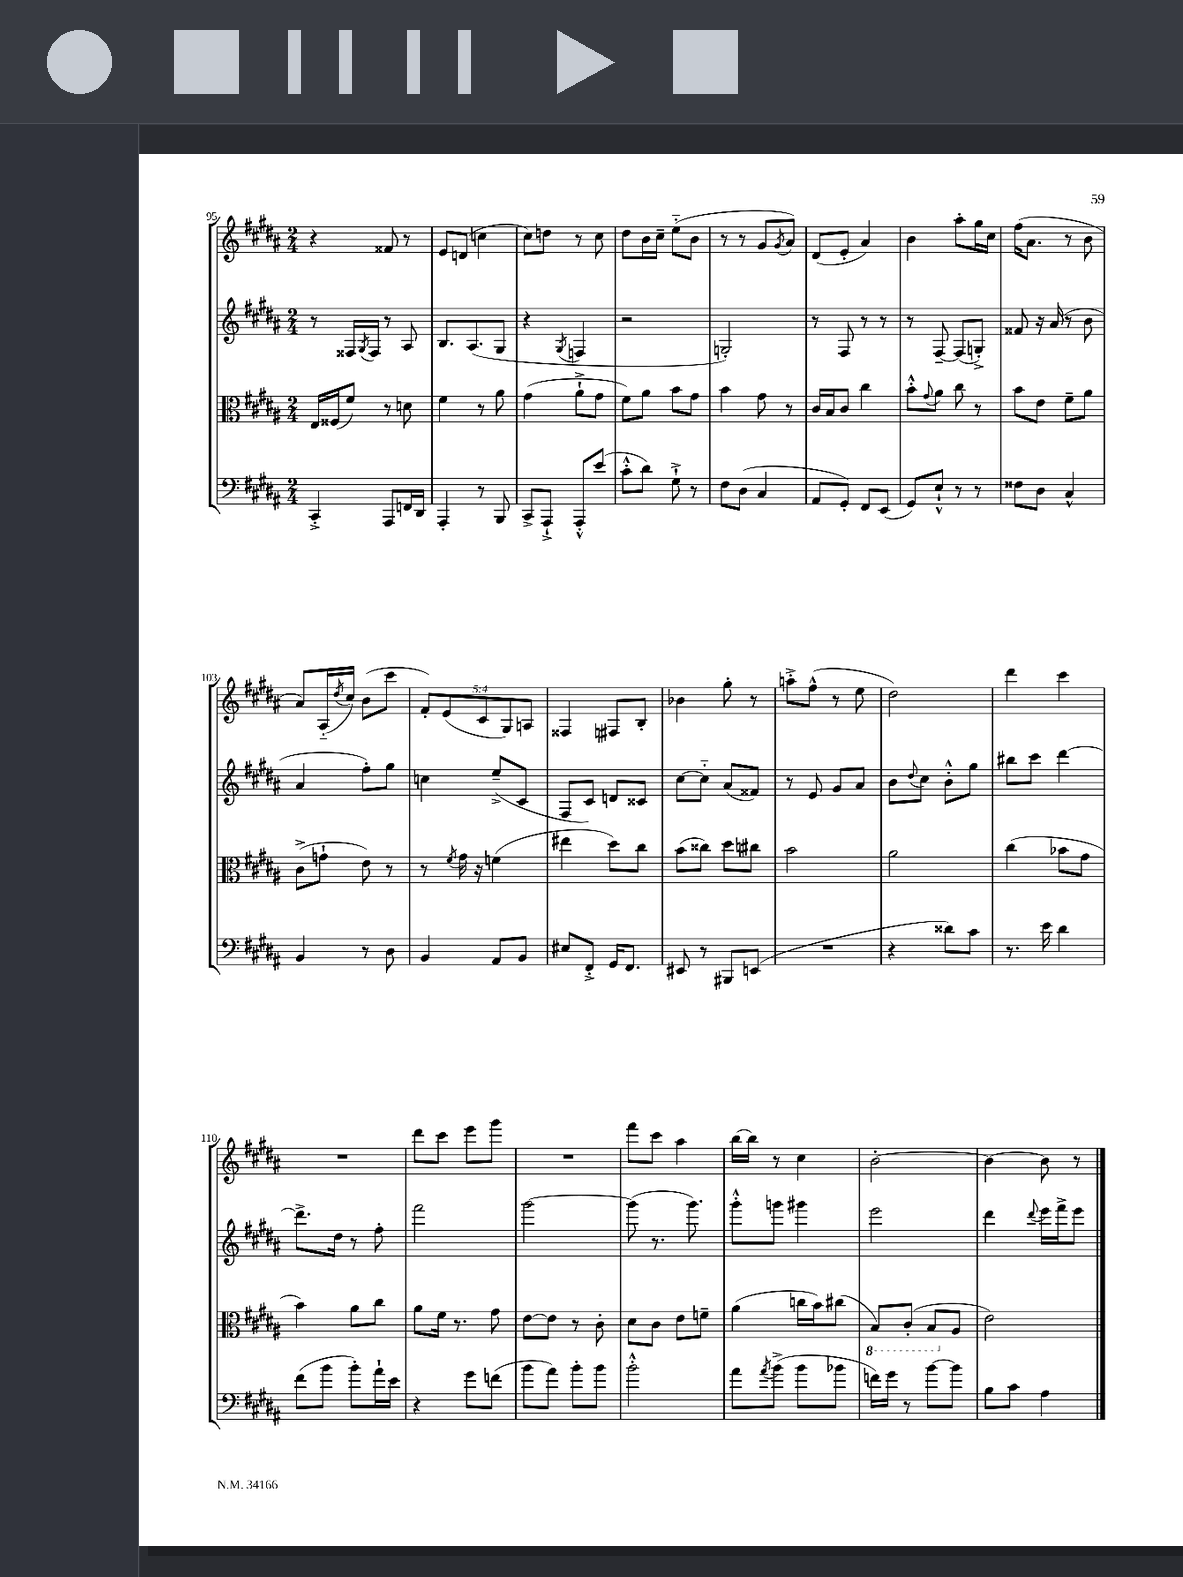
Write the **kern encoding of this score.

**kern	**kern	**kern	**kern
*staff4	*staff3	*staff2	*staff1
*clefF4	*clefC3	*clefG2	*clefG2
*k[f#c#g#d#a#]	*k[f#c#g#d#a#]	*k[f#c#g#d#a#]	*k[f#c#g#d#a#]
*M2/4	*M2/4	*M2/4	*M2/4
4CC#'^/	16E/LL	8r	4r
.	(16F##/J	.	.
.	8f#/J)	16F##/LL	.
.	.	8qG#/	.
.	.	16F##/JJ	.
8AAA#/L	8r	8r	8f##/
16FF/L	8d\	8A#/	8r
16DD#/JJ	.	.	.
=	=	=	=
4AAA#'/	4f#\	8.B/L	8e/L
.	.	.	(8d/J
.	.	(8.A#/	.
8r	8r	.	4cc\
8BBB/	8a#\	8G#/J	.
=	=	=	=
8CC#^/L	(4g#\	4r	8cc#\L)
8AAA#`^/J	.	.	8dd\J
.	.	8qG#/	.
8AAA#'^^/L	8a#`^\L	4F/	8r
(8e/J	8g#\J	.	8cc#\
=	=	=	=
8c#'^^\L	8f#\L)	2r	8dd#\L
8d#\J)	8a#\J	.	16b\L
.	.	.	16cc#~\JJ
8G#`^\	8b\L	.	(8ee'~\L
8r	8g#\J	.	8b\J
=	=	=	=
8F#\L	4b\	2G'/)	8r
(8D#\J	.	.	8r
4C#/	8g#\	.	8g#/L
.	.	.	8qg#/
.	8r	.	8a#/J)
=	=	=	=
8AA#/L	16c#/LL	8r	(8d#/L
.	16B/J	.	.
8GG#'/J)	8c#/J	8F#/	8e'/J
8FF#/L	4cc#\	8r	4a#/)
(8EE/J	.	8r	.
=	=	=	=
8GG#/L)	8b'^^\L	8r	4b\
.	8qqg#/	.	.
8E`^^/J	8a#\J	[8F#~/	.
8r	8cc#\	(8F#/]L	8aa#'\L
8r	8r	8G'^/J)	16gg#\L
.	.	.	16cc#\JJ
=	=	=	=
8F##\L	8b\L	8f##/	(16ff#\LK
.	.	.	8.a#\J
8D#\J	8e\J	16r	.
.	.	(16a#/	.
4C#^^/	8f#~\L	8r	8r
.	8a#\J	8b\	8b\
=	=	=	=
4BB/	(8c#^\L	4a#/	8a#/L)
.	8g`\J	.	(16A#'~/L
.	.	.	8qdd#/
.	.	.	16cc#/JJ)
8r	8e\)	8ff#'\L)	(8b\L
8D#\	8r	8gg#\J	8ccc#\J
=	=	=	=
4BB/	8r	4cc\	10f#'/L)
.	.	.	(10e/
.	8qf#/	.	.
.	16g#\	.	.
.	16r	.	.
.	.	.	10c#/
8AA#/L	(4f\	(8ee~^/L	.
.	.	.	10G#/)
8BB/J	.	8c#/J	.
.	.	.	10A/J
=	=	=	=
8E#/L	4ee#\	8F#/L	4F##/
8FF#'^/J	.	8c#/J)	.
16GG#/LK	8dd#\L)	8d/L	8F#/L
8.FF#/J	.	.	.
.	8cc#\J	8c##/J	8B'/J
=	=	=	=
8EE#/	(8b\L	[8cc#\L	4b-\
8r	8cc##\J)	8cc#'~\]J	.
8BBB#/L	8dd#\L	(8a#/L	8gg#'\
(8EE/J	8cc#\J	8f##/J)	8r
=	=	=	=
2r	2b\	8r	8aa'^\L
.	.	8e/	(8ff#^^\J
.	.	8g#/L	8r
.	.	8a#/J	8ee\
=	=	=	=
4r	2a#\	8b\L	2dd#\)
.	.	8qqdd#/	.
.	.	8cc#\J	.
8d##\L)	.	8b'^^\L	.
8c#\J	.	8gg#\J	.
=	=	=	=
8.r	(4cc#\	8bb#\L	4ddd#\
.	.	8ccc#\J	.
16e\	.	.	.
4d#\	8b-\L	[4ddd#\	4ccc#\
.	8g#\J	.	.
=	=	=	=
(8f#\L	4b\)	8.ddd#^\]L	2r
8b\J	.	.	.
.	.	16dd#\Jk	.
8b'\L)	8a#\L	8r	.
16a#`\L	8cc#\J	8ff#'\	.
16e\JJ	.	.	.
=	=	=	=
4r	8a#\L	2fff#\	8ddd#\L
.	16f#\Jk	.	8ccc#\J
.	8.r	.	.
8g#\L	.	.	8eee\L
(8f\J	8g#\	.	8ggg#\J
=	=	=	=
8b\L	[8e\L	[2ggg#\	2r
8a#\J)	8e\]J	.	.
8b'\L	8r	.	.
8b\J	8c#'\	.	.
=	=	=	=
2b'^^\	8d#\L	(8ggg#\]	8fff#\L
.	8c#\J	8.r	8ccc#\J
.	8e\L	.	4aa#\
.	.	8.ggg#\)	.
.	8f~\J	.	.
=	=	=	=
8a#\L	(4a#\	8ggg#'^^\L	[16bb\LL
.	.	.	16bb\]JJ
8qa#/	.	.	.
(8b^\J	.	8ggg\J	8r
8b\L	16cc\LL	4ggg#\	4cc#\
.	16b\J)	.	.
8b-\J	(8cc#\J	.	.
=	=	=	=
16f\LL)	8BB/L)	2eee\	[2b'\
16g#\JJ	.	.	.
8r	(8C#'/J	.	.
[8b\L	8BB/L	.	.
8b\]J	8A#/J	.	.
=	=	=	=
8B\L	2e\)	4ddd#\	4b\_
8c#\J	.	.	.
.	.	8qqddd#/	.
4A#\	.	16eee\LL	8b\]
.	.	16fff#^\J	.
.	.	8eee\J	8r
==	==	==	==
*-	*-	*-	*-
